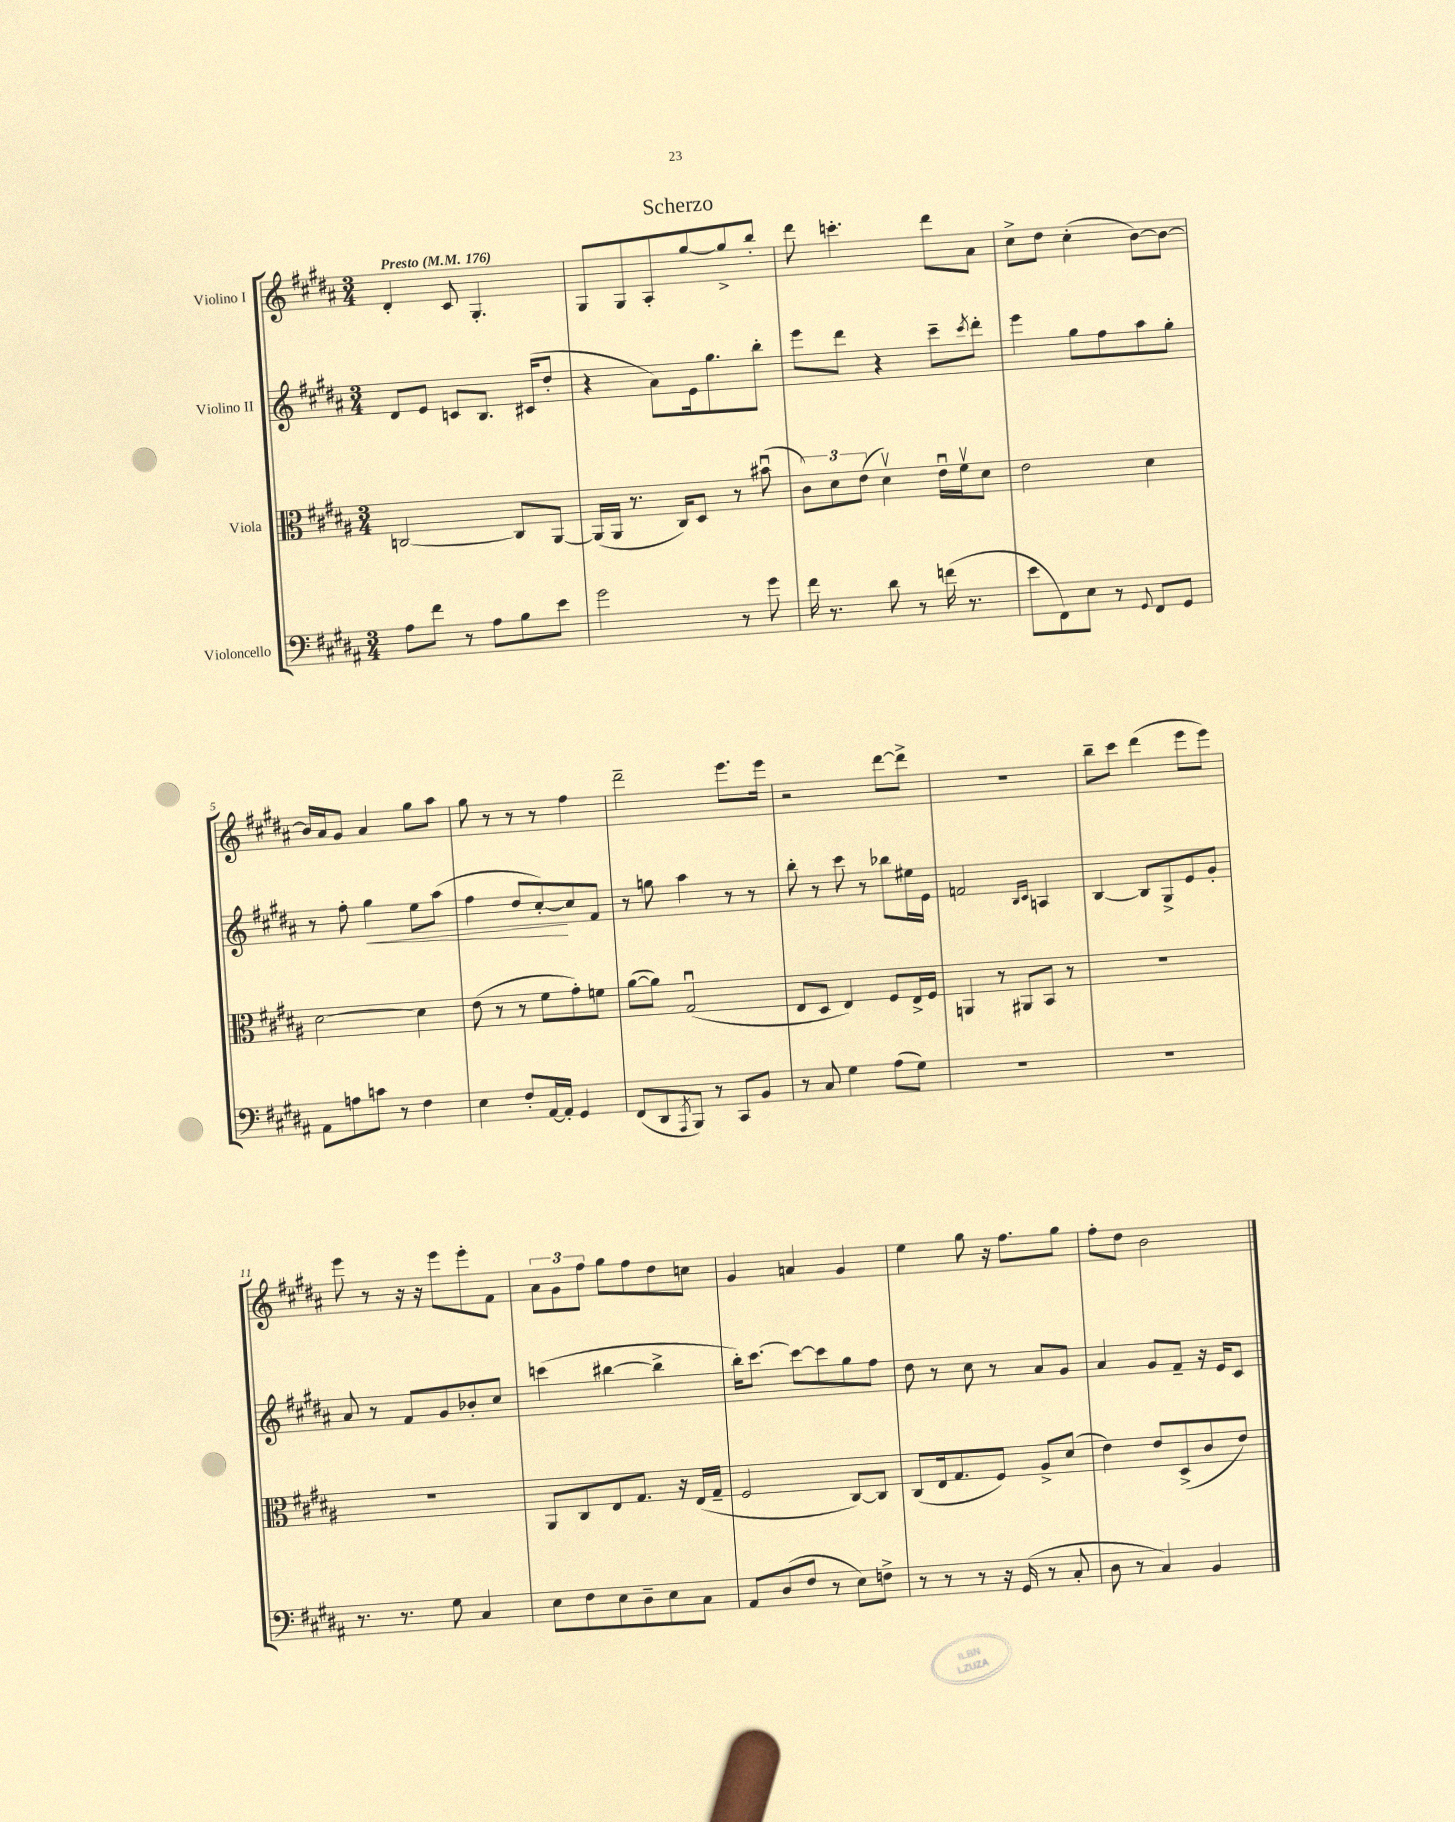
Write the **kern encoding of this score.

**kern	**kern	**kern	**kern
*staff4	*staff3	*staff2	*staff1
*clefF4	*clefC3	*clefG2	*clefG2
*k[f#c#g#d#a#]	*k[f#c#g#d#a#]	*k[f#c#g#d#a#]	*k[f#c#g#d#a#]
*M3/4	*M3/4	*M3/4	*M3/4
*MM176	*MM176	*MM176	*MM176
8A#	[2C	8d#	4d#'
8f#	.	8e	.
8r	.	8c	8c#
8A#	.	8.B	4.G#'
8B	8C]	.	.
.	.	(16c#	.
8e	[8AA#	8dd#'	.
=	=	=	=
2g#	(16AA#]	4r	8G#
.	16AA#	.	.
.	8.r	.	8G#
.	.	8a#)	8A#'
.	16C#)	.	.
.	8D#	16e	[8gg#
.	.	8.gg#	.
8r	8r	.	8gg#^]
8g#	(8b#u	8bb'	8bb'
=	=	=	=
16f#	12c#)	8eee	8ddd#
8.r	.	.	.
.	12d#	.	.
.	.	8ddd#	4.ccc'
.	(12e	.	.
8d#	4d#v)	4r	.
8r	.	.	.
(16f	16eu	8ccc#~	8ddd#
8.r	16f#v	.	.
.	.	8qccc#	.
.	8d#	8ddd#'	8a#
=	=	=	=
8e	2e	4eee	8cc#^
8FF#)	.	.	8dd#
8E	.	8gg#	(4cc#'
8r	.	8ff#	.
8qqGG#	.	.	.
8FF#	4d#	8aa#	[8b)
8GG#	.	8gg#'	8b_
=	=	=	=
8AA#	[2d#	8r	16b]
.	.	.	16a#
8A	.	8ff#'	8g#
8c	.	4gg#	4a#
8r	.	.	.
4F#	4d#]	8ee	8gg#
.	.	(8aa#	8aa#
=	=	=	=
4E	(8e	4ff#	8gg#
.	8r	.	8r
8F#'	8r	8dd#	8r
[16AA#	8f#	[8cc#')	8r
16AA#']	.	.	.
4GG#	8g#')	8cc#]	4ff#
.	8f	8f#	.
=	=	=	=
(8FF#	([8a#	8r	2ddd#~
8DD#	8a#])	8gg	.
8qAAA#	.	.	.
8BBB)	(2G#u	4aa#	.
8r	.	.	.
8CC#	.	8r	8.eee
8BB	.	8r	.
.	.	.	16eee
=	=	=	=
8r	8E	8bb'	2r
8C#	8D#	8r	.
4G#	4E)	8ccc#	.
.	.	8r	.
(8A#	8F#	8bb-	[8ddd#
8G#)	16E^	16ee#	8ddd#^]
.	16F#	16e	.
=	=	=	=
2.r	4AA	2f	2.r
.	8r	.	.
.	8AA#	.	.
.	.	16qqB	.
.	.	16qqc#	.
.	8BB	4A	.
.	8r	.	.
=	=	=	=
2.r	2.r	[4B	8bb~
.	.	.	8ccc#
.	.	8B]	(4ddd#
.	.	8G#^	.
.	.	8e	8eee
.	.	8g#'	8eee)
=	=	=	=
8.r	2.r	8a#	8eee
.	.	8r	8r
8.r	.	.	.
.	.	8f#	16r
.	.	.	16r
8G#	.	8g#	8eee
4C#	.	8b-'	8eee'
.	.	8cc#	8f#
=	=	=	=
8E	8AA#	(4ccc	12a#
.	.	.	12g#
8F#	8C#	.	.
.	.	.	12ff#
8E	8E	[4bb#	8gg#
8D#~	8.G#	.	8ff#
8E	.	4bb#^]	8dd#
.	16r	.	.
8C#	(16E	.	8cc
.	16G#~	.	.
=	=	=	=
8AA#	2F#	16bb')	4g#
.	.	[8.ccc#	.
(8D#	.	.	.
8F#	.	8ccc#_	4a
8r	.	8ccc#]	.
8E)	[8C#)	8gg#	4g#
8F^	8C#]	8ff#	.
=	=	=	=
8r	(8C#	8dd#	4ee
8r	16E	8r	.
.	8.G#	.	.
8r	.	8cc#	8gg#
16r	8F#)	8r	16r
(16GG#	.	.	8.ff#
8r	8A#^	8a#	.
8C#'	(8d#	8g#	8gg#
=	=	=	=
8D#	4e)	4a#	8ff#'
8r	.	.	8dd#
4C#)	8e	8g#	2b
.	(8D#^	8f#~	.
4BB	8c#	16r	.
.	.	16e	.
.	8e)	8c#	.
==	==	==	==
*-	*-	*-	*-
